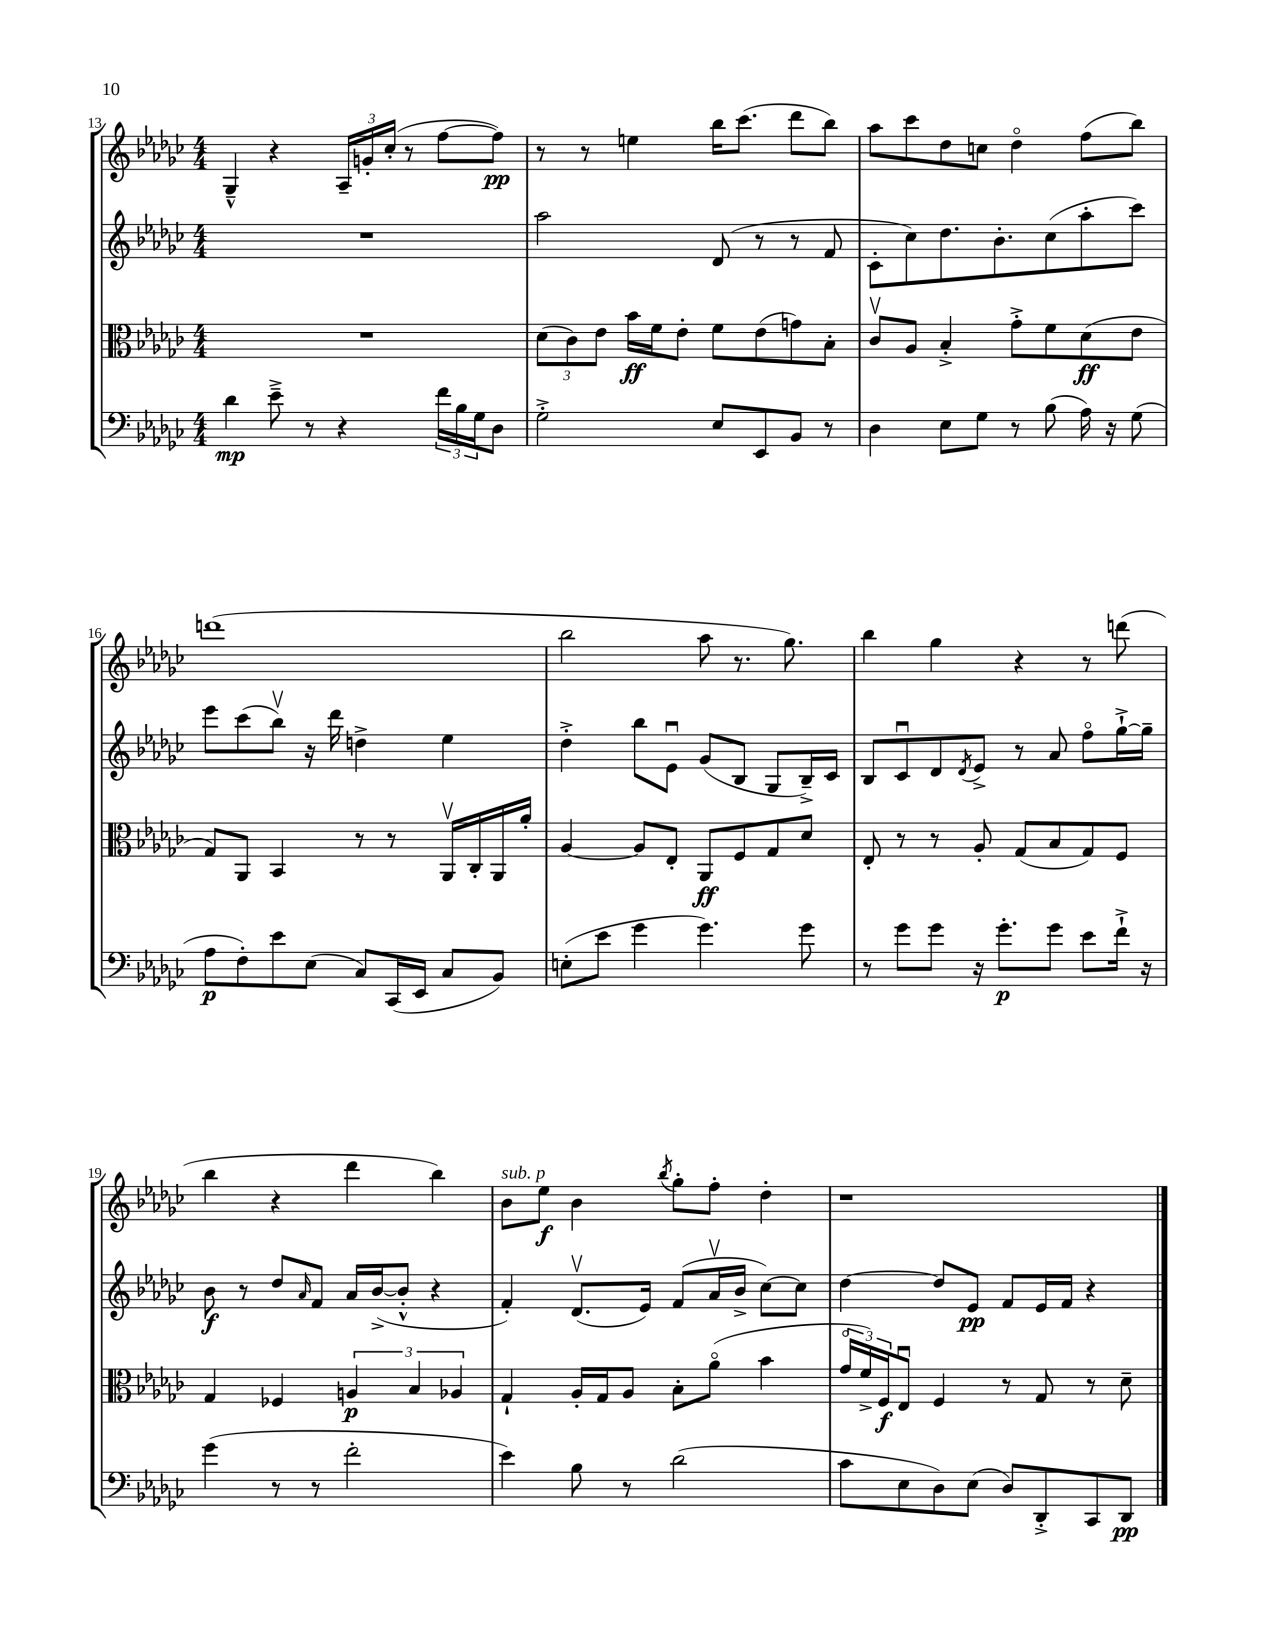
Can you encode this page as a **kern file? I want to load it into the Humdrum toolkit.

**kern	**kern	**kern	**kern
*staff4	*staff3	*staff2	*staff1
*clefF4	*clefC3	*clefG2	*clefG2
*k[b-e-a-d-g-c-]	*k[b-e-a-d-g-c-]	*k[b-e-a-d-g-c-]	*k[b-e-a-d-g-c-]
*M4/4	*M4/4	*M4/4	*M4/4
4d-	1r	1r	4G-~^^
8e-~^	.	.	4r
8r	.	.	.
4r	.	.	24A-~
.	.	.	24g'
.	.	.	(24cc-'
.	.	.	8r
24f	.	.	[8ff
24B-	.	.	.
24G-	.	.	.
8D-	.	.	8ff])
=	=	=	=
2G-'^	(12d-	2aa-	8r
.	12c-)	.	.
.	.	.	8r
.	12e-	.	.
.	16b-	.	4ee
.	16f	.	.
.	8e-'	.	.
8E-	8f	(8d-	16bb-
.	.	.	(8.ccc-
8EE-	(8e-	8r	.
8BB-	8g)	8r	8ddd-
8r	8B-'	8f	8bb-)
=	=	=	=
4D-	8c-v	8c-'	8aa-
.	8A-	8cc-)	8ccc-
8E-	4B-'^	8.dd-	8dd-
8G-	.	.	8cc
.	.	8.b-'	.
8r	8g-'^	.	4dd-o
(8B-	8f	(8cc-	.
16A-)	(8d-	8aa-'	(8ff
16r	.	.	.
(8G-	8e-	8ccc-)	8bb-)
=	=	=	=
8A-	8G-)	8eee-	(1ddd
8F')	8AA-	(8ccc-	.
8e-	4BB-	8bb-v)	.
(8E-	.	16r	.
.	.	16ddd-	.
8C-)	8r	4dd^	.
(16CC-	8r	.	.
16EE-	.	.	.
8C-	16AA-v	4ee-	.
.	16C-'	.	.
8BB-)	16AA-	.	.
.	16a-'	.	.
=	=	=	=
(8E'	[4A-	4dd-'^	2bb-
8e-	.	.	.
4g-	8A-]	8bb-	.
.	8E-'	8e-u	.
4.g-)	8AA-	(8g-	8aa-
.	8F	8B-	8.r
.	8G-	8G-	.
.	.	.	8.gg-)
8g-	8d-	16B-~^)	.
.	.	16c-	.
=	=	=	=
8r	8E-'	8B-	4bb-
8g-	8r	8c-u	.
8g-	8r	8d-	4gg-
.	.	8qd-	.
16r	8A-'	8e-^	.
8.g-'	.	.	.
.	(8G-	8r	4r
8g-	8B-	8a-	.
8e-	8G-)	8ffo	8r
16f`^	8F	[16gg-`^	(8ddd
16r	.	16gg-~]	.
=	=	=	=
(4g-	4G-	8b-	4bb-
.	.	8r	.
8r	4F-	8dd-	4r
.	.	16qqa-	.
8r	.	8f	.
2f'	6A	16a-	4ddd-
.	.	([16b-^	.
.	.	8b-'^^]	.
.	6B-	.	.
.	.	4r	4bb-)
.	6A-	.	.
=	=	=	=
4e-)	4G-`	4f')	8b-
.	.	.	8ee-
8B-	16A-'	(8.d-v	4b-
.	16G-	.	.
8r	8A-	.	.
.	.	16e-)	.
.	.	.	8qbb-
(2d-	8B-'	(8f	8gg-'
.	(8a-o	16a-v	8ff'
.	.	16b-^	.
.	4b-	[8cc-)	4dd-'
.	.	8cc-]	.
=	=	=	=
8c-	24g-o	[4dd-	1r
.	24f^)	.	.
.	24F	.	.
8E-	8E-u	.	.
8D-)	4F	8dd-]	.
(8E-	.	8e-	.
8D-)	8r	8f	.
8DD-'^	8G-	16e-	.
.	.	16f	.
8CC-	8r	4r	.
8DD-	8d-~	.	.
==	==	==	==
*-	*-	*-	*-
